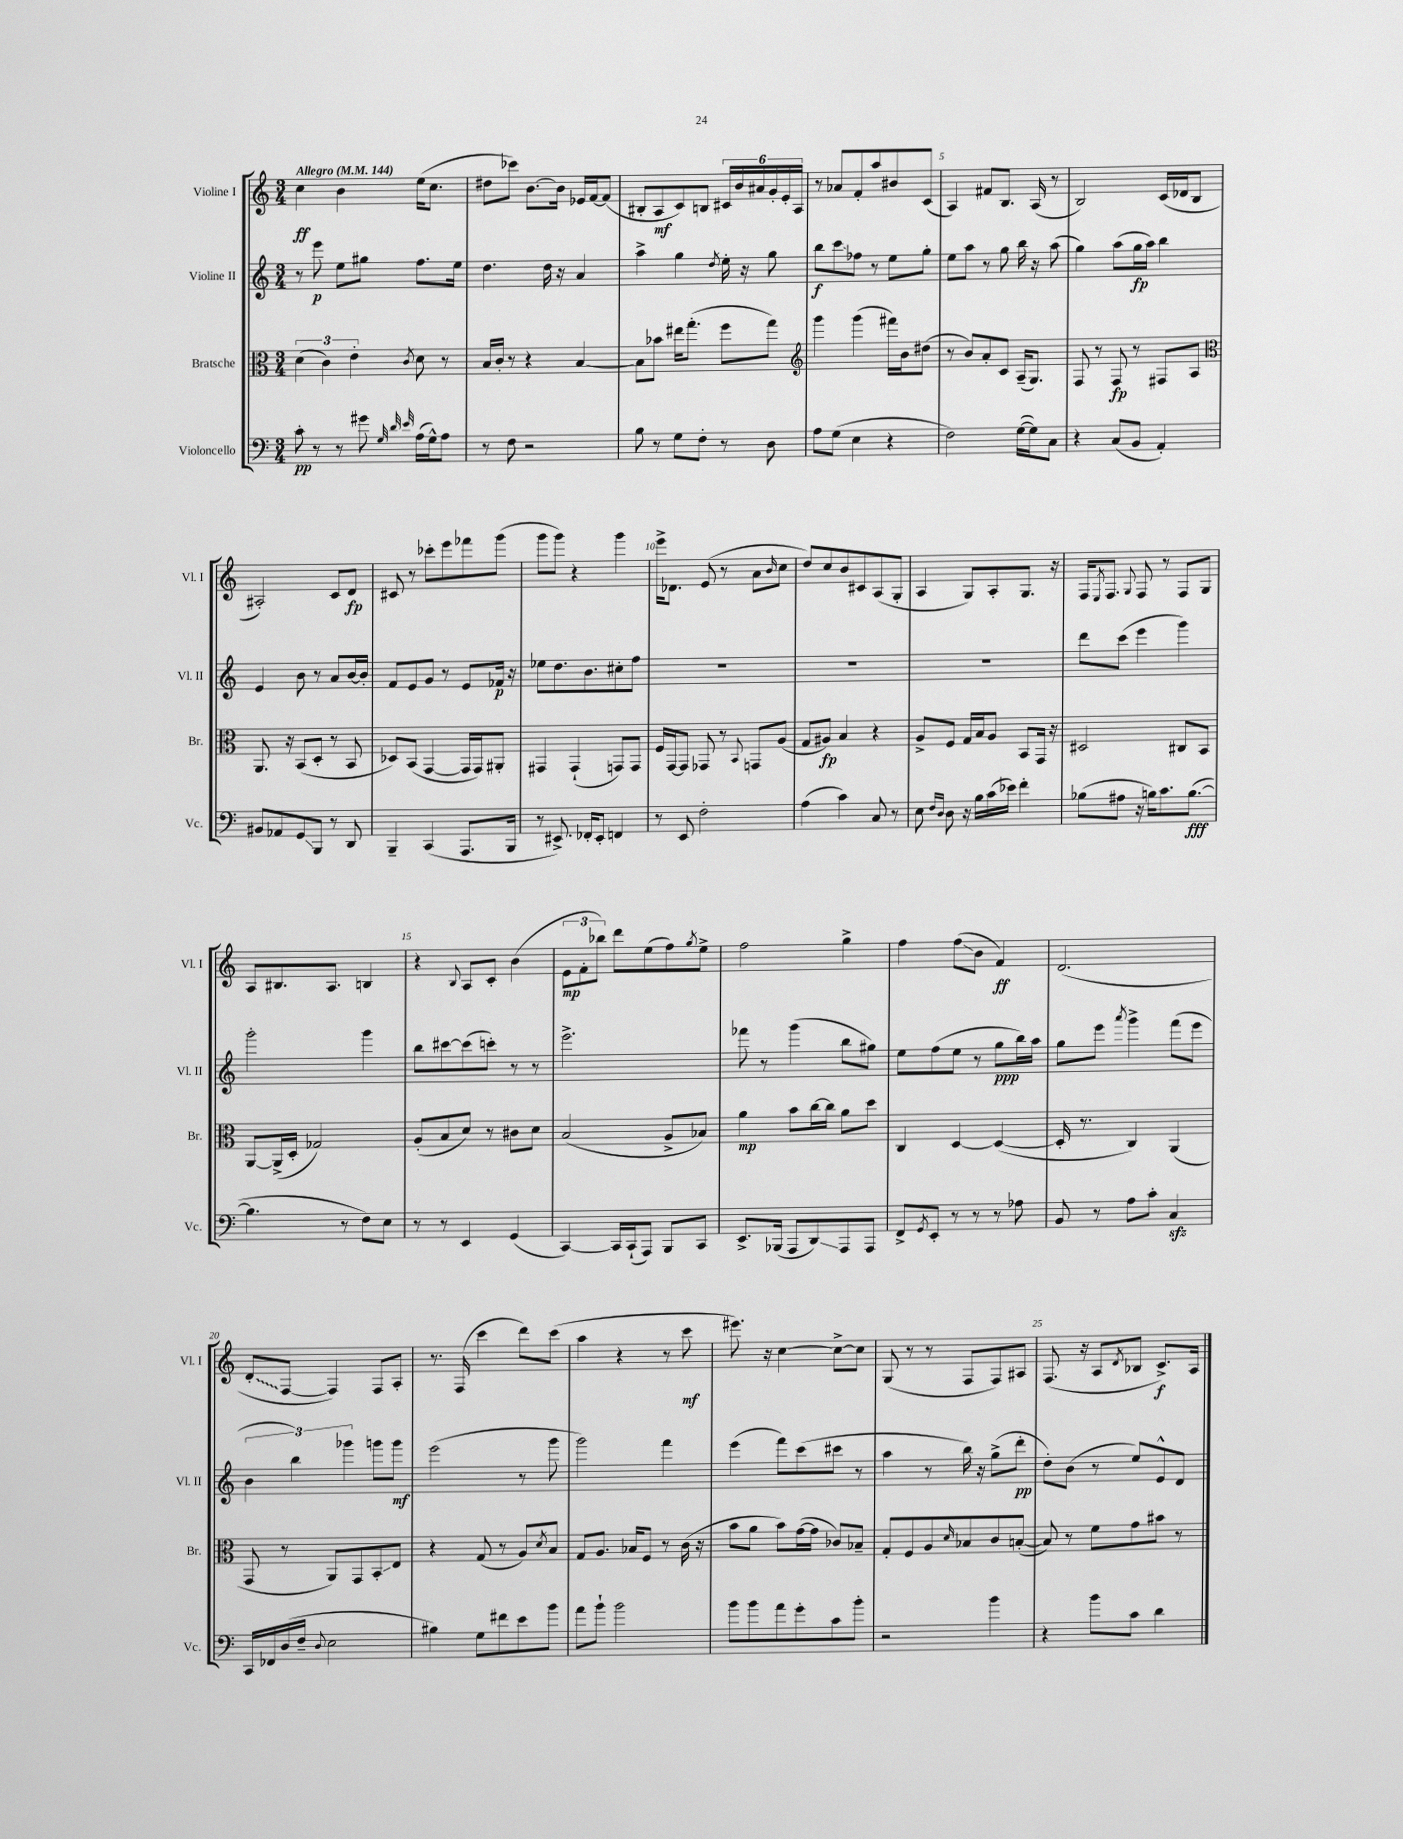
<<
\new StaffGroup <<
\new Staff = "s0" \with { instrumentName = "Violine I" shortInstrumentName = "Vl. I" } {
    \clef treble \key c \major \numericTimeSignature \time 3/4 \tempo "Allegro" 4 = 144
    c''4\ff b'4 e''16( c''8. |
    dis''8 ces'''8) b'8.~ b'16 ees'16 f'16~ f'8( |
    bis8-. a8\mf c'8) b8 \tuplet 6/4 { cis'16 b'16 ais'16 g'16-. e'16-. a16 } |
    r8 aes'8 f'8-. a''8 bis'8 c'8( |
    a4) fis'8 b8. a16( r8 |
    b2) c'16( des'16 b8 |
    ais2-.) c'8 d'8\fp |
    cis'8 r8 ces'''8-. e'''8 fes'''8 g'''8( |
    g'''8 g'''8) r4 g'''4 |
    e'''16-> des'8. e'8( r8 a'8 \grace { b'16 } c''8 |
    d''8) c''8 b'8 cis'8 a8( g8-. |
    a4 g8) a8-. g8. r16 |
    f16 \acciaccatura { e8 } f8. \appoggiatura { g8 } f8 r8 f8 g8 |
    a8 bis8. a8. b4 |
    r4 \appoggiatura { b8 } a8 c'8-. b'4( |
    \tuplet 3/2 { e'8\mp f'8-. bes''8) } d'''8 e''8( f''8) \acciaccatura { g''8 } e''8-> |
    f''2 g''4-> |
    f''4 f''8\glissando( b'8 f'4\ff) |
    d'2.( |
    \once \override Glissando.style = #'zigzag d'8-.\glissando f8~ f4) f8 a8-. |
    r8. f16( c'''4 d'''8) c'''8( |
    a''4 r4 r8 c'''8\mf |
    eis'''8.) r16 c''4~ c''8~-> c''8 |
    g8( r8 r8 f8 f8) ais8 |
    f8.( r16 a8 \acciaccatura { d'8 } bes8 c'8.->\f) a16 \bar "|." |
}
\new Staff = "s1" \with { instrumentName = "Violine II" shortInstrumentName = "Vl. II" } {
    \clef treble \key c \major \numericTimeSignature \time 3/4
    r8 e'''8\p e''8 gis''8 f''8. e''16 |
    d''4. d''16 r16 a'4 |
    a''4-> g''4 \acciaccatura { d''8 } e''16-. r16 g''8 |
    b''8\f c'''8\glissando fes''8 r8 e''8 g''8-. |
    e''8 a''8 r8 g''8 b''16 r16 a''8( |
    g''4) a''8( g''16\fp a''16) b''4 |
    e'4 b'8 r8 a'8 b'16~ b'16-. |
    f'8 e'8 g'8 r8 e'8 fes'16\p r16 |
    ees''8 d''8. b'8. cis''8-. f''8 |
    R2. |
    R2. |
    R2. |
    d'''8 c'''8( e'''4 g'''4) |
    g'''2-. g'''4 |
    b''8 cis'''8~ cis'''8( c'''8-.) r8 r8 |
    e'''2.-> |
    fes'''8 r8 g'''4( b''8 gis''8) |
    e''8 f''8( e''8 r8 g''8\ppp b''16) a''16 |
    g''8 e'''8 \acciaccatura { a'''8 } g'''4-> f'''8( e'''8 |
    \tuplet 3/2 { b'4 b''4) ges'''4 } g'''8 g'''8\mf |
    e'''2( r8 g'''8 |
    g'''2) f'''4 |
    e'''4( f'''8) c'''8( cis'''8 r8 |
    a''4 r8 b''16) r16 g''8->( d'''8-.\pp |
    d''8-.) b'8( r8 e''8) e'8-^ d'8 \bar "|." |
}
\new Staff = "s2" \with { instrumentName = "Bratsche" shortInstrumentName = "Br." } {
    \clef alto \key c \major \numericTimeSignature \time 3/4
    \tuplet 3/2 { d'4( c'4) e'4-. } \acciaccatura { c'8 } d'8 r8 |
    b16 c'16-. r8 r4 b4~ |
    b8 bes'8 eis''16 g''8.-.( f''8 g''8) |
    \clef treble g'''4 g'''4( fis'''16) b'16 dis''8( |
    r8 b'8) a'8-. c'8 a16--( g8.) |
    f8 r8 f8\fp r8 fis8 a8 |
    \clef alto a,8. r16 b,8( d8-. r8 b,8 |
    des8) b,8( g,4~ g,16 g,16) ais,8-. |
    gis,4 gis,4-!( g,8) g,8 |
    f16 g,16~ g,8 ges,8 r8 \appoggiatura { b,8 } g,8 a8( |
    g8 ais8\fp) b4 r4 |
    a8-> f8 g16 b16 a8 b,8 g,16 r16 |
    dis2 cis8 b,8 |
    a,8~ a,16->( d16-. ges2) |
    a8-.( b8 d'8) r8 cis'8 d'8 |
    b2( a8-> bes8) |
    a'4\mp b'8 c''16~ c''16 a'8 d''8 |
    c4 d4~ d4~( |
    d16-. r8. c4) a,4( |
    g,8 r8 a,8) g,8 b,8-.\glissando e8 |
    r4 g8( r8 a8) \acciaccatura { d'8 } b8 |
    g8 a8. bes16 f8 r8 c'16( r16 |
    b'8 a'8 b'8) g'16~( g'16 ces'8) bes8-- |
    g8-. f8 a8 \grace { d'16 } bes8 c'8 b8~-.( |
    b8) r8 f'8 g'8 bis'8 r8 \bar "|." |
}
\new Staff = "s3" \with { instrumentName = "Violoncello" shortInstrumentName = "Vc." } {
    \clef bass \key c \major \numericTimeSignature \time 3/4
    c'8-.\pp r8 r8 gis'8 \grace { g32 d'32 e'32 } a16( g16-^) a8 |
    r8 f8 r2 |
    b8 r8 g8 f8-. r8 d8 |
    a8 g8( e4 r4 |
    f2) g16~( g16) c8 |
    r4 c8( b,8 a,4-.) |
    bis,8 aes,8 g,8\glissando b,,8 r8 d,8 |
    b,,4-- c,4( a,,8. b,,16 |
    r8 eis,8.->) fes,16-. eis,8-. f,4 |
    r8 e,8 f2-. |
    a4( c'4) c8 r8 |
    e8 \grace { f16 d16 } d8 r16 b16 c'16( ees'16) f'4-. |
    bes8( ais8 r16 b16) c'8. b8.~\fff( |
    b4. r8 f8) e8 |
    r8 r8 e,4 g,4( |
    c,4~) c,16 c,16-!( a,,8) b,,8 c,8 |
    e,8.-> bes,,16( a,,8 d,8\glissando) a,,8 a,,8 |
    f,8-> \acciaccatura { g,8 } e,8-. r8 r8 r8 aes8 |
    b,8 r8 a8 c'8-. c4\sfz |
    c,16 fes,16 d16( f16-- \appoggiatura { d8 } e2 |
    bis4) g8 fis'8 e'8 b'8 |
    a'8 b'8-! b'2 |
    b'8 b'8 a'8 g'8-. c'8 b'8-. |
    r2 b'4 |
    r4 b'8 c'8 d'4 \bar "|." |
}
>>
>>
\layout { \context { \Score \override BarNumber.break-visibility = ##(#f #t #t) barNumberVisibility = #(every-nth-bar-number-visible 5) } }
